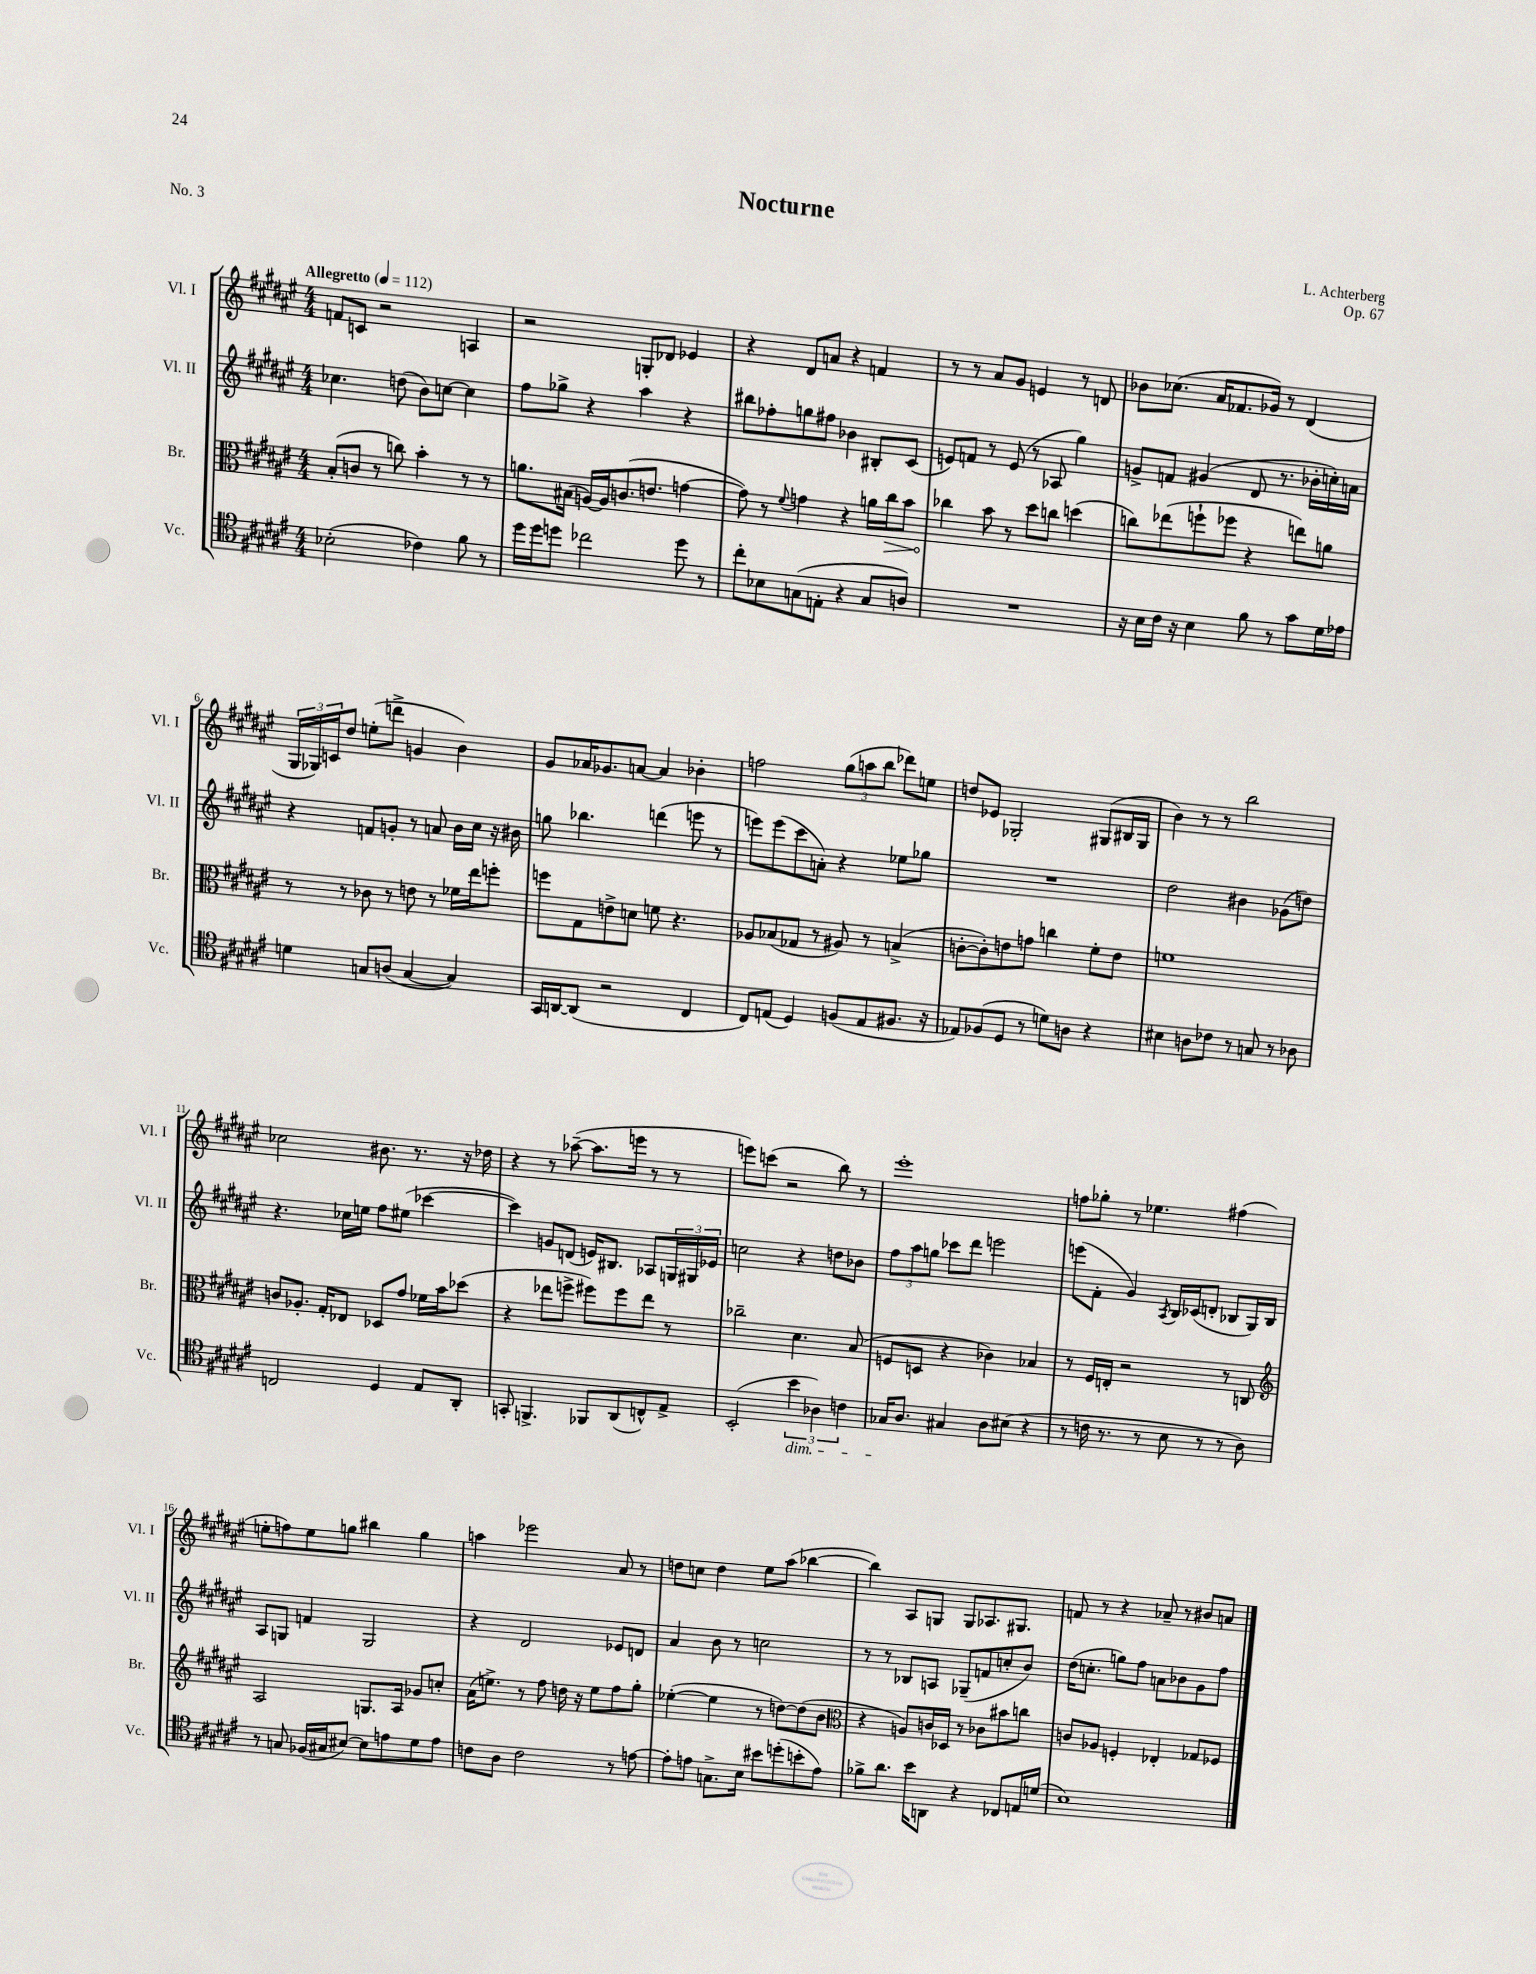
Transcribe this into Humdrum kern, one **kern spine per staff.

**kern	**kern	**dynam	**kern	**kern
*part4	*part3	*part3	*part2	*part1
*staff4	*staff3	*staff3	*staff2	*staff1
*I"Vc.	*I"Br.	*	*I"Vl. II	*I"Vl. I
*I'Vc.	*I'Br.	*	*I'Vl. II	*I'Vl. I
*clefC4	*clefC3	*	*clefG2	*clefG2
*k[f#c#g#d#a#e#]	*k[f#c#g#d#a#e#]	*	*k[f#c#g#d#a#e#]	*k[f#c#g#d#a#e#]
*M4/4	*M4/4	*	*M4/4	*M4/4
*MM112	*MM112	*	*MM112	*MM112
=1	=1	=1	=1	=1
!	!	!	!	!LO:TX:a:B:t=Allegretto
(2B-X'\	(8B'/L	.	4.cc-X\	8fn/L
.	8cn/J	.	.	8cn/J
.	8r	.	.	2r
.	8ccn\)	.	(8ddn\	.
4c-X\)	4b'\	.	8b\L)	.
.	.	.	[8ccn\J	.
8f#\	8r	.	4cc\]	4An/
8r	8r	.	.	.
=2	=2	=2	=2	=2
16dd#\LL	8.an\L	.	8ff#\L	2r
16dd#\J	.	.	.	.
8ddn\J	.	.	8gg-X^\J	.
.	(16B#X\Jk	.	.	.
2cc-X\	[16An/LL)	.	4r	.
.	16A/J]	.	.	.
.	(8.cn/	.	.	.
.	.	.	4aa#\	8Gn'/L
.	8.en/J	.	.	.
.	.	.	.	8d-X/J
8dd\	[4gn\	.	4r	4e-X/
8r	.	.	.	.
=3	=3	=3	=3	=3
8cc#'\L	8g\])	.	8bb#X\L	4r
8B-X\	8r	.	8ff-X'\	.
.	8qqf#/	.	.	.
(8Gn\	4gn\	.	8ggn\	8d#/L
8En'\J	.	.	8ff#X\J	8an/J
4r	4r	.	4b-X\	4r
8G/L	16an\LL	.	8B#X'/L	4fn/
!	!	!LO:HP:b	!	!
.	16cc#\J	>	.	.
8An/J)	8b\J	.	(8c#/J	.
=4	=4	=4	=4	=4
1r	4cc-X\	.	8en/L)	8r
.	.	.	8fn/J	8r
.	8b\	]	8r	8a#/L
.	8r	.	(8e/	8g#/J
.	8dd#\L	.	8r	4en/
.	8ccn\J	.	8A-X/	.
.	(4ddn\	.	4gg#\)	8r
.	.	.	.	8dn/
=5	=5	=5	=5	=5
16r	8ccn\L)	.	8gn^/L	8b-X\L
16B\LL	.	.	.	.
16c#\JJ	(8ee-X\	.	8fn/J	(8.cc-X\J
16r	.	.	.	.
4B\	8ffn`\	.	(4g#X/	.
.	.	.	.	16a#/KL
.	8ff-X\J	.	.	8.f-X/
8f#\	4r	.	8d#/	.
.	.	.	.	16g-X/Jk)
8r	.	.	8.r	8r
8g#\L	8een\L)	.	.	(4d#/
.	.	.	16b-X'\LL	.
16d#\L	8an\J	.	16ccn'\)	.
16e-X\JJ	.	.	16an\JJ	.
!!LO:LB:g=z
=6	=6	=6	=6	=6
4dn\	8r	.	4r	24G#/LL
.	.	.	.	24G-X/)
.	.	.	.	24cn/J
.	8r	.	.	8dd#/J
8Gn/L	8c-X\	.	8fn/L	(8een'\L
(8An/J	8r	.	8gn'/J	8dddn^\J
[4G/	8en\	.	8r	4gn/
.	8r	.	8an/	.
4G/])	16f-X\LL	.	16b\LL	4b\)
.	16ee#\J	.	16cc#\JJ	.
.	8ffn'\J	.	16r	.
.	.	.	16b#X\	.
=7	=7	=7	=7	=7
16GG#/LL	8ffn\L	.	8ggn\	8g#/L
[16AAn/J	.	.	.	.
(8AA/J]	8G#\	.	4.bb-X\	16a-X/K
.	.	.	.	8.g-X/
2r	8en^\	.	.	.
.	8dn\J	.	.	[8an/J
.	8fn\	.	(4dddn\	4a/]
.	4.r	.	.	.
4C#/	.	.	8eeen\	4b-X'\
.	.	.	8r	.
=8	=8	=8	=8	=8
8C#/L)	8A-X/L	.	8eeen\L)	2ffn\
(8En/J	(8B-X/	.	(8eee\	.
4D#/)	8G-X/J	.	8ccc#\	.
.	8r	.	8an'\J)	.
(8Fn/L	8A#X/)	.	4r	(12gg#\L
.	.	.	.	12aan\
8E/	8r	.	.	.
.	.	.	.	12bb\J
8.F#X/J	(4Bn^/	.	8ee-X\L	8ddd-X\L)
.	.	.	8gg-X\J	8een\J
16r	.	.	.	.
=9	=9	=9	=9	=9
8E-X/L)	[8cn'\L	.	1r	8ddn/L
(8F-X/	8c'\])	.	.	8e-X/J
8D#/J	8en\	.	.	2G-X'/
8r	8gn\J	.	.	.
8dn\L)	4ccn\	.	.	.
8An\J	.	.	.	.
4r	8f#'\L	.	.	(8G#X/L
.	8e\J	.	.	16B#X/L
.	.	.	.	16G#/JJ
=10	=10	=10	=10	=10
4B#X\	1fn	.	2dd#\	4b\)
8An\L	.	.	.	8r
8c-X\J	.	.	.	8r
8r	.	.	4b#X\	2bb\
8Gn/	.	.	.	.
8r	.	.	(8g-X\L	.
8A-X\	.	.	8ddn\J)	.
!!LO:LB:g=z
=11	=11	=11	=11	=11
2Cn/	8cn/L	.	4.r	2cc-X\
.	8.A-X'/J	.	.	.
.	16G#'/KL	.	.	.
.	8E-X/J	.	16cc-X\LL	.
.	.	.	16een\JJ	.
4D#/	8D-X/L	.	8ff#\L	8.b#X\
.	8g#/J	.	(8ee#X\J	.
.	.	.	.	8.r
8E#/L	16f-X\LL	.	[4ccc-X\	.
.	16b\J	.	.	.
8AA#'/J	(8dd-X\J	.	.	16r
.	.	.	.	16dd-X\
=12	=12	=12	=12	=12
8GGn'/	4r	.	4ccc-\])	4r
4.FFn^/	.	.	.	.
.	8ee-X\L	.	8gn/L	8r
.	8ffn^\J	.	(8dn/J	([8aa-X~\
8FF-X/L	8ff#X\L)	.	16en/KL)	8.aa-\L]
.	.	.	8.B#X/J	.
(8AA#/	8ff#\	.	.	.
.	.	.	.	16eeen\Jk
8Cn^^/)	8ee-\J	.	8A-X/L	8r
8E#^/J	8r	.	24Gn/L	8r
.	.	.	24G#X/	.
.	.	.	24e-X/JJ	.
=13	=13	=13	=13	=13
(2BB'/	2cc-X~\	.	2ccn\	8eeen\L)
.	.	.	.	(8cccn\J
.	.	.	.	2r
!LO:TX:b:i:t=dim.	!	!	!	!
6b\	4.d#\	.	4r	.
6A-X\)	.	.	.	.
.	.	.	8ddn\L	8bb\)
6cn\	.	.	.	.
.	(8B/	.	8b-X\J	8r
=14	=14	=14	=14	=14
16G-X/KL	8Fn/L	.	12ff#\L	1eee#'
8.A#/J	.	.	.	.
.	.	.	12aa#\	.
.	8Dn/J	.	.	.
.	.	.	12ggn\J	.
4G#X/	4r	.	8ccc-X\L	.
.	.	.	8ddd#\J	.
8A#\L	4c-X\)	.	2eeen\	.
(8B#X\J	.	.	.	.
4r	4B-X/	.	.	.
=15	=15	=15	=15	=15
8r	8r	.	(8eeen\L	8ffn\L
16cn\	16F#/LL	.	8f#'\J	8gg-X'\J
8.r	16En'/JJ	.	.	.
.	2r	.	4g#/)	8r
8r	.	.	.	4.ee-X\
.	.	.	8qA#/	.
8B\	.	.	16B/LL	.
.	.	.	(16c-X/J	.
8r	.	.	8dn'/J	.
8r	8r	.	8B-X/L	(4ff#X\
8A#\)	8Cn/	.	16G#/L)	.
.	.	.	16B-/JJ	.
!!LO:LB:g=z
=16	=16	=16	=16	=16
*	*clefG2	*	*	*
8r	2A#/	.	8A#/L	8een'\L
8Gn/	.	.	8Gn/J	8ffn\)
(16F-X/LL	.	.	4fn/	8ee\
16G#X/J	.	.	.	.
[8B#X/J)	.	.	.	8ggn\J
8B#\L]	8.Gn/L	.	2G/	4bb#X\
8en\	.	.	.	.
.	16A#/Jk	.	.	.
8d#\	8g-X/L	.	.	4gg\
8e\J	8ccn'/J	.	.	.
=17	=17	=17	=17	=17
8cn\L	(16a#\KL	.	4r	4aan\
.	8.een^\J)	.	.	.
8A#\J	.	.	.	.
2c\	8r	.	2d#/	2eee-X\
.	8ff#\	.	.	.
.	16ddn\	.	.	.
.	16r	.	.	.
.	8ee\L	.	.	.
8r	8ff#\	.	8e-X/L	8a#/
[8en\	8gg#'\J	.	8dn/J	8r
=18	=18	=18	=18	=18
8e'\L]	([4ee-X'\	.	4a#/	8ddn\L
8en\J	.	.	.	8ccn\J
8.Gn^\L	4ee-\]	.	8b\	4dd\
.	.	.	8r	.
16B\Jk	.	.	.	.
8b#X\L	8r	.	2ccn\	8ee#\L
(8ddn'\	[8ddn\L)	.	.	(8aa#\J
8bn'\	(8dd\]	.	.	[4bb-X\
8e\J)	8b\J	.	.	.
=19	=19	=19	=19	=19
*	*clefC3	*	*	*
8f-X^\L	4r	.	8r	4bb-\])
8.a#\J	.	.	8r	.
.	8An/L)	.	8B-X/L	8A#/L
16b\KL	.	.	.	.
8AAn\J	16cn/L	.	8An/J	8Gn/J
.	16D-X/JJ	.	.	.
4r	8r	.	(8G-X~/L	8G/L
.	8c-X\L	.	8fn/	8.A-X/
8C-X/L	8b#X\	.	8ccn'/	.
.	.	.	.	8.G#X/J
16En/L	8ccn\J	.	8b/J)	.
(16dn/JJ	.	.	.	.
=20	=20	=20	=20	=20
1B)	8cn/L	.	(16dd#\KL	8fn/
.	.	.	8.ccn'\J	.
.	8A-X/J	.	.	8r
.	4Fn'/	.	8ggn\L)	4r
.	.	.	8ff#\J	.
.	4E-X'/	.	8an\L	8a-X~/
.	.	.	8b-X\	8r
.	8G-X/L	.	8g#\	8b#X/L
.	8F-X/J	.	8ff#\J	8an/J
==	==	==	==	==
*-	*-	*-	*-	*-
